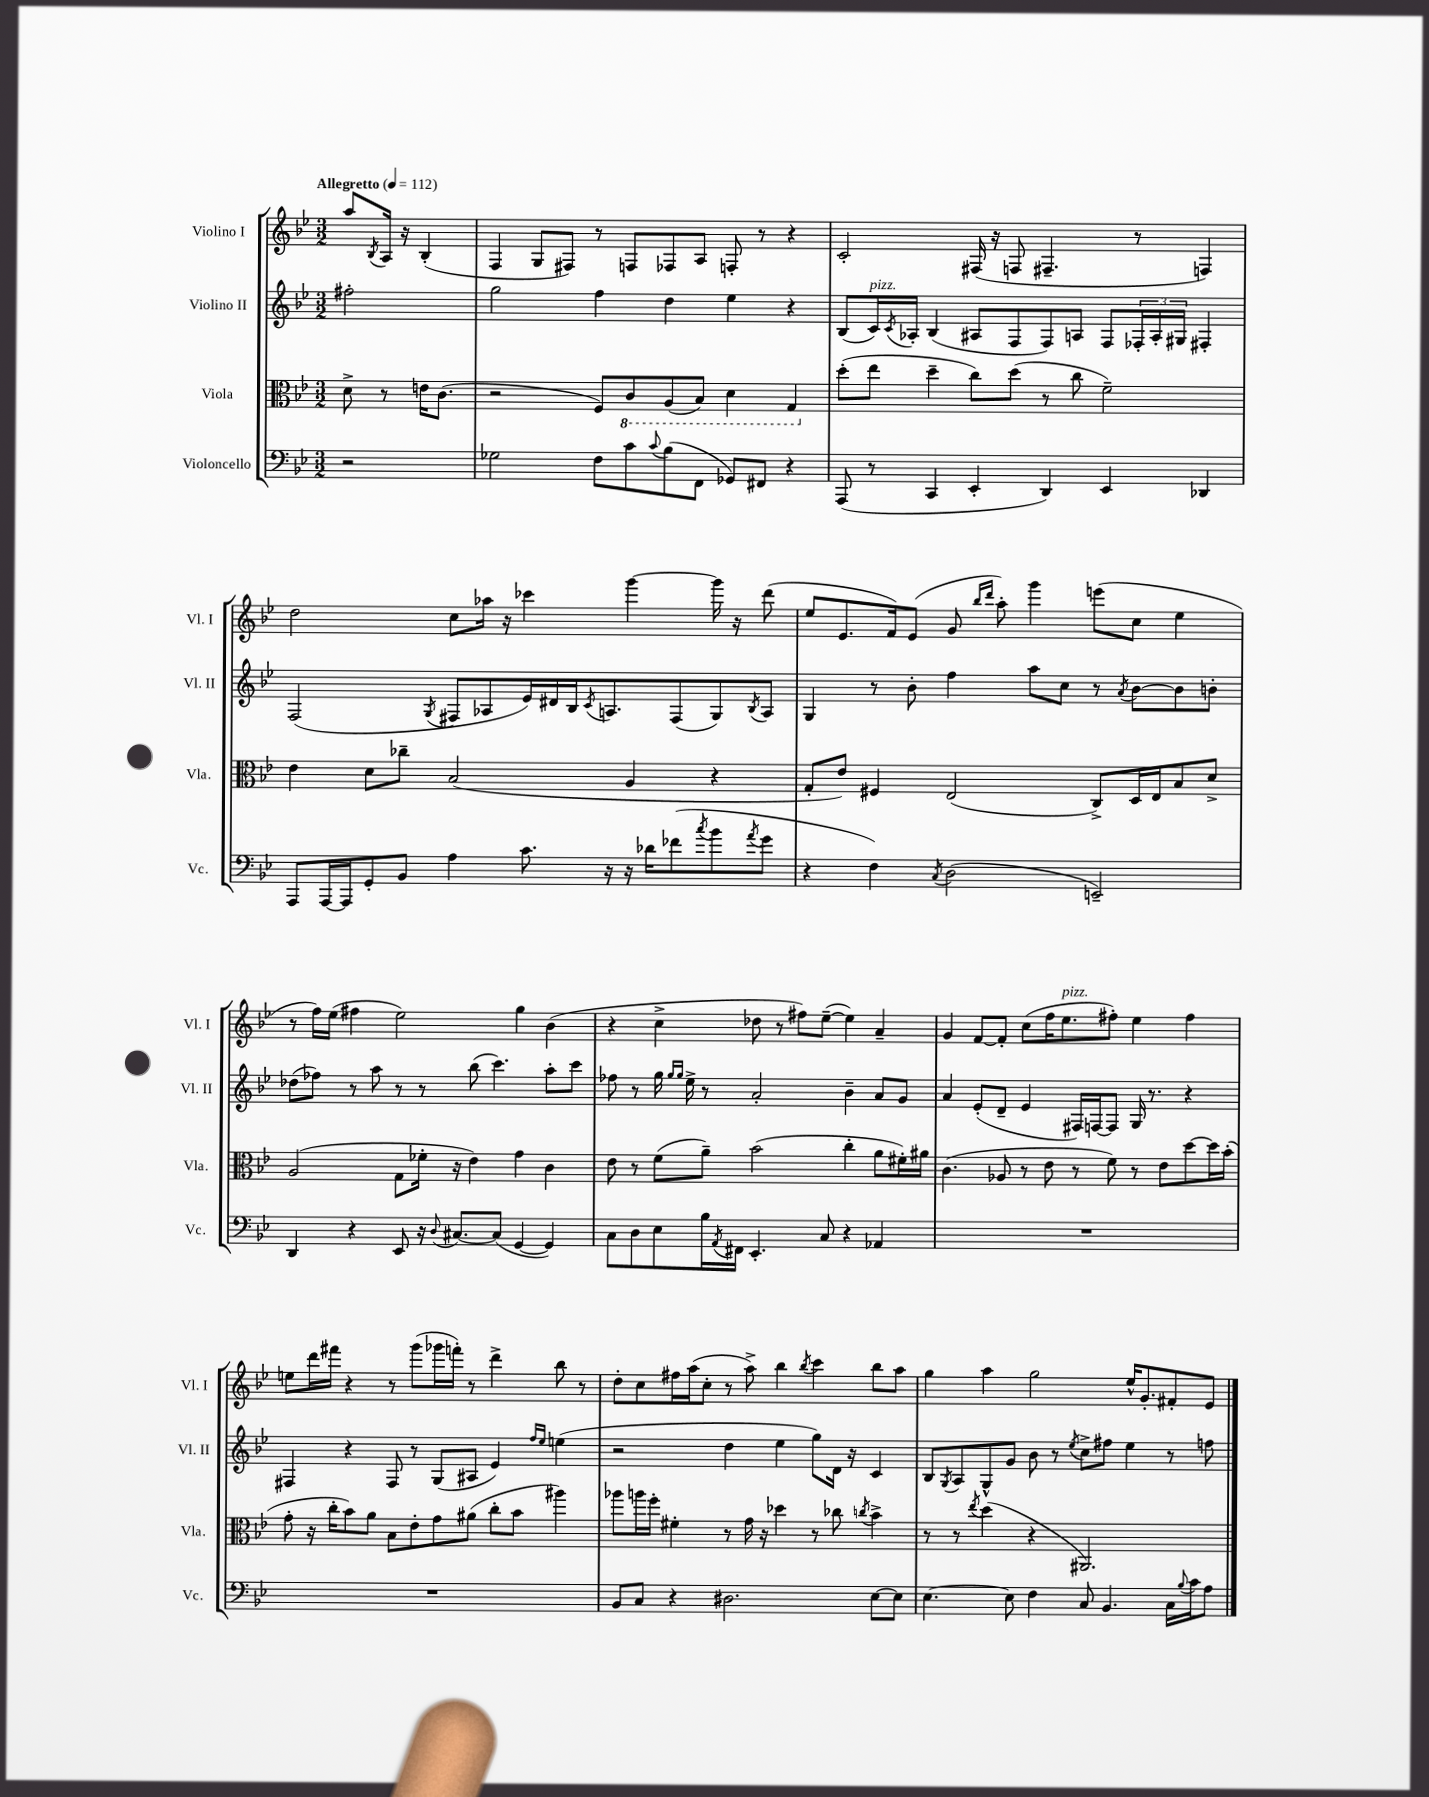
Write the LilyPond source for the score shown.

<<
\new StaffGroup <<
\new Staff = "s0" \with { instrumentName = "Violino I" shortInstrumentName = "Vl. I" } {
    \clef treble \key bes \major \numericTimeSignature \time 3/2 \partial 2 \tempo "Allegretto" 4 = 112
    a''8 \acciaccatura { bes8 } a16 r16 bes4-.( |
    f4 g8 fis8) r8 f8 fes8 a8 f8-. r8 r4 |
    c'2-. fis16( r16 f8 fis4.-- r8 f4) |
    d''2 c''8 aes''16 r16 ces'''4 g'''4~ g'''16 r16 d'''8( |
    ees''8 ees'8. f'16) ees'8( g'8 \grace { bes''16 d'''16 } a''8-.) g'''4 e'''8( c''8 ees''4 |
    r8 f''16) ees''16( fis''4 ees''2) g''4 bes'4( |
    r4 c''4-> des''8 r8 fis''8) ees''8~--( ees''4) a'4-- |
    g'4 f'8~ f'8-. c''8( f''16 ees''8.^\markup { \italic "pizz." } fis''8-.) ees''4 fis''4 |
    e''8 d'''16 fis'''16 r4 r8 g'''8( ges'''16 f'''16-.) r8 d'''4-> bes''8 r8 |
    d''8-. c''8 fis''16 a''16( c''8-. r8 a''8->) bes''4 \acciaccatura { bes''8 } c'''4 bes''8 a''8 |
    g''4 a''4 g''2 ees''16-^ g'8.-. fis'8-. ees'8 \bar "|." |
}
\new Staff = "s1" \with { instrumentName = "Violino II" shortInstrumentName = "Vl. II" } {
    \clef treble \key bes \major \numericTimeSignature \time 3/2 \partial 2
    fis''2-. |
    g''2 f''4 d''4 ees''4 r4 |
    bes8( c'16^\markup { \italic "pizz." }) \acciaccatura { c'8 } aes16-. bes4( ais8 f8 f8) a8 f8 \tuplet 3/2 { fes16-. a16-. gis16 } fis4-. |
    f2( \acciaccatura { g8 } fis8 aes8 ees'16) dis'16 bes16 \acciaccatura { c'8 } a8. fis8( g8) \acciaccatura { bes8 } a8 |
    g4 r8 bes'8-. f''4 a''8 c''8 r8 \acciaccatura { a'8 } bes'8~ bes'8 b'8-. |
    des''8( fes''8) r8 a''8 r8 r8 bes''8( c'''4.) a''8-. c'''8 |
    fes''8 r8 g''16 \grace { g''16 g''16 } ees''16-> r8 a'2-. bes'4-- a'8 g'8 |
    a'4 ees'8-.( d'8-- ees'4 fis16) f16~ f8 g16 r8. r4 |
    fis4 r4 fis8 r8 g8( ais8 ees'4) \grace { f''16 ees''16 } e''4( |
    r2 d''4 ees''4 g''8) d'16 r16 c'4 |
    bes8 \acciaccatura { g8 } a8 g8-^ g'8 bes'8 r8 \acciaccatura { ees''8 } c''8-> fis''8 ees''4 r8 f''8 \bar "|." |
}
\new Staff = "s2" \with { instrumentName = "Viola" shortInstrumentName = "Vla." } {
    \clef alto \key bes \major \numericTimeSignature \time 3/2 \partial 2
    d'8-> r8 e'16 c'8.( |
    r2 f8) \ottava #-1 c8 a,8( bes,8) d4 g,4 \ottava #0 |
    d''8-.( ees''8 d''4-- c''8) d''8( r8 c''8 f'2--) |
    ees'4 d'8 ces''8-- bes2( a4 r4 |
    g8-. ees'8) fis4 ees2( c8->) d16 ees16 bes8 d'8-> |
    a2( g8 fes'16-. r16 ees'4) g'4 c'4 |
    ees'8 r8 f'8( a'8--) bes'2( c''4-. a'8 fis'16-.) ais'16 |
    c'4.( aes8 r8 ees'8 r8 f'8) r8 ees'8 d''8~ d''16 bes'16-.( |
    g'8-. r16 c''16-. bes'8) a'8 bes8 ees'8-. g'8 ais'8( c''8-. bes'8 ais''4) |
    aes''8 a''16 f''16-. fis'4-. r8 g'16 r16 des''4 r8 ces''8 \acciaccatura { c''8 } bes'4-> |
    r8 r8 \acciaccatura { ees''8 } d''4( r4 ais,2.) \bar "|." |
}
\new Staff = "s3" \with { instrumentName = "Violoncello" shortInstrumentName = "Vc." } {
    \clef bass \key bes \major \numericTimeSignature \time 3/2 \partial 2
    r2 |
    ges2 f8 c'8 \appoggiatura { c'8 } bes8( f,8 ges,8) fis,8 r4 |
    a,,8( r8 c,4 ees,4-. d,4) ees,4 des,4 |
    a,,8 a,,16~ a,,16 g,8-. bes,8 a4 c'8. r16 r16 des'16 fes'8( \acciaccatura { c''8 } bes'8 \acciaccatura { a'8 } g'8 |
    r4 f4) \acciaccatura { c8 } d2( e,2--) |
    d,4 r4 ees,8 r16 \appoggiatura { d8 } cis8.~ cis8( g,4~ g,4) |
    c8 d8 ees8 bes16 \acciaccatura { a,8 } fis,16 ees,4.-. c8 r4 aes,4 |
    R1. |
    R1. |
    bes,8 c8 r4 dis2. ees8~ ees8 |
    ees4.~ ees8 f4 c8 bes,4. c16 \appoggiatura { bes8 } c'16 a8 \bar "|." |
}
>>
>>
\layout { \context { \Score \remove "Bar_number_engraver" } }
